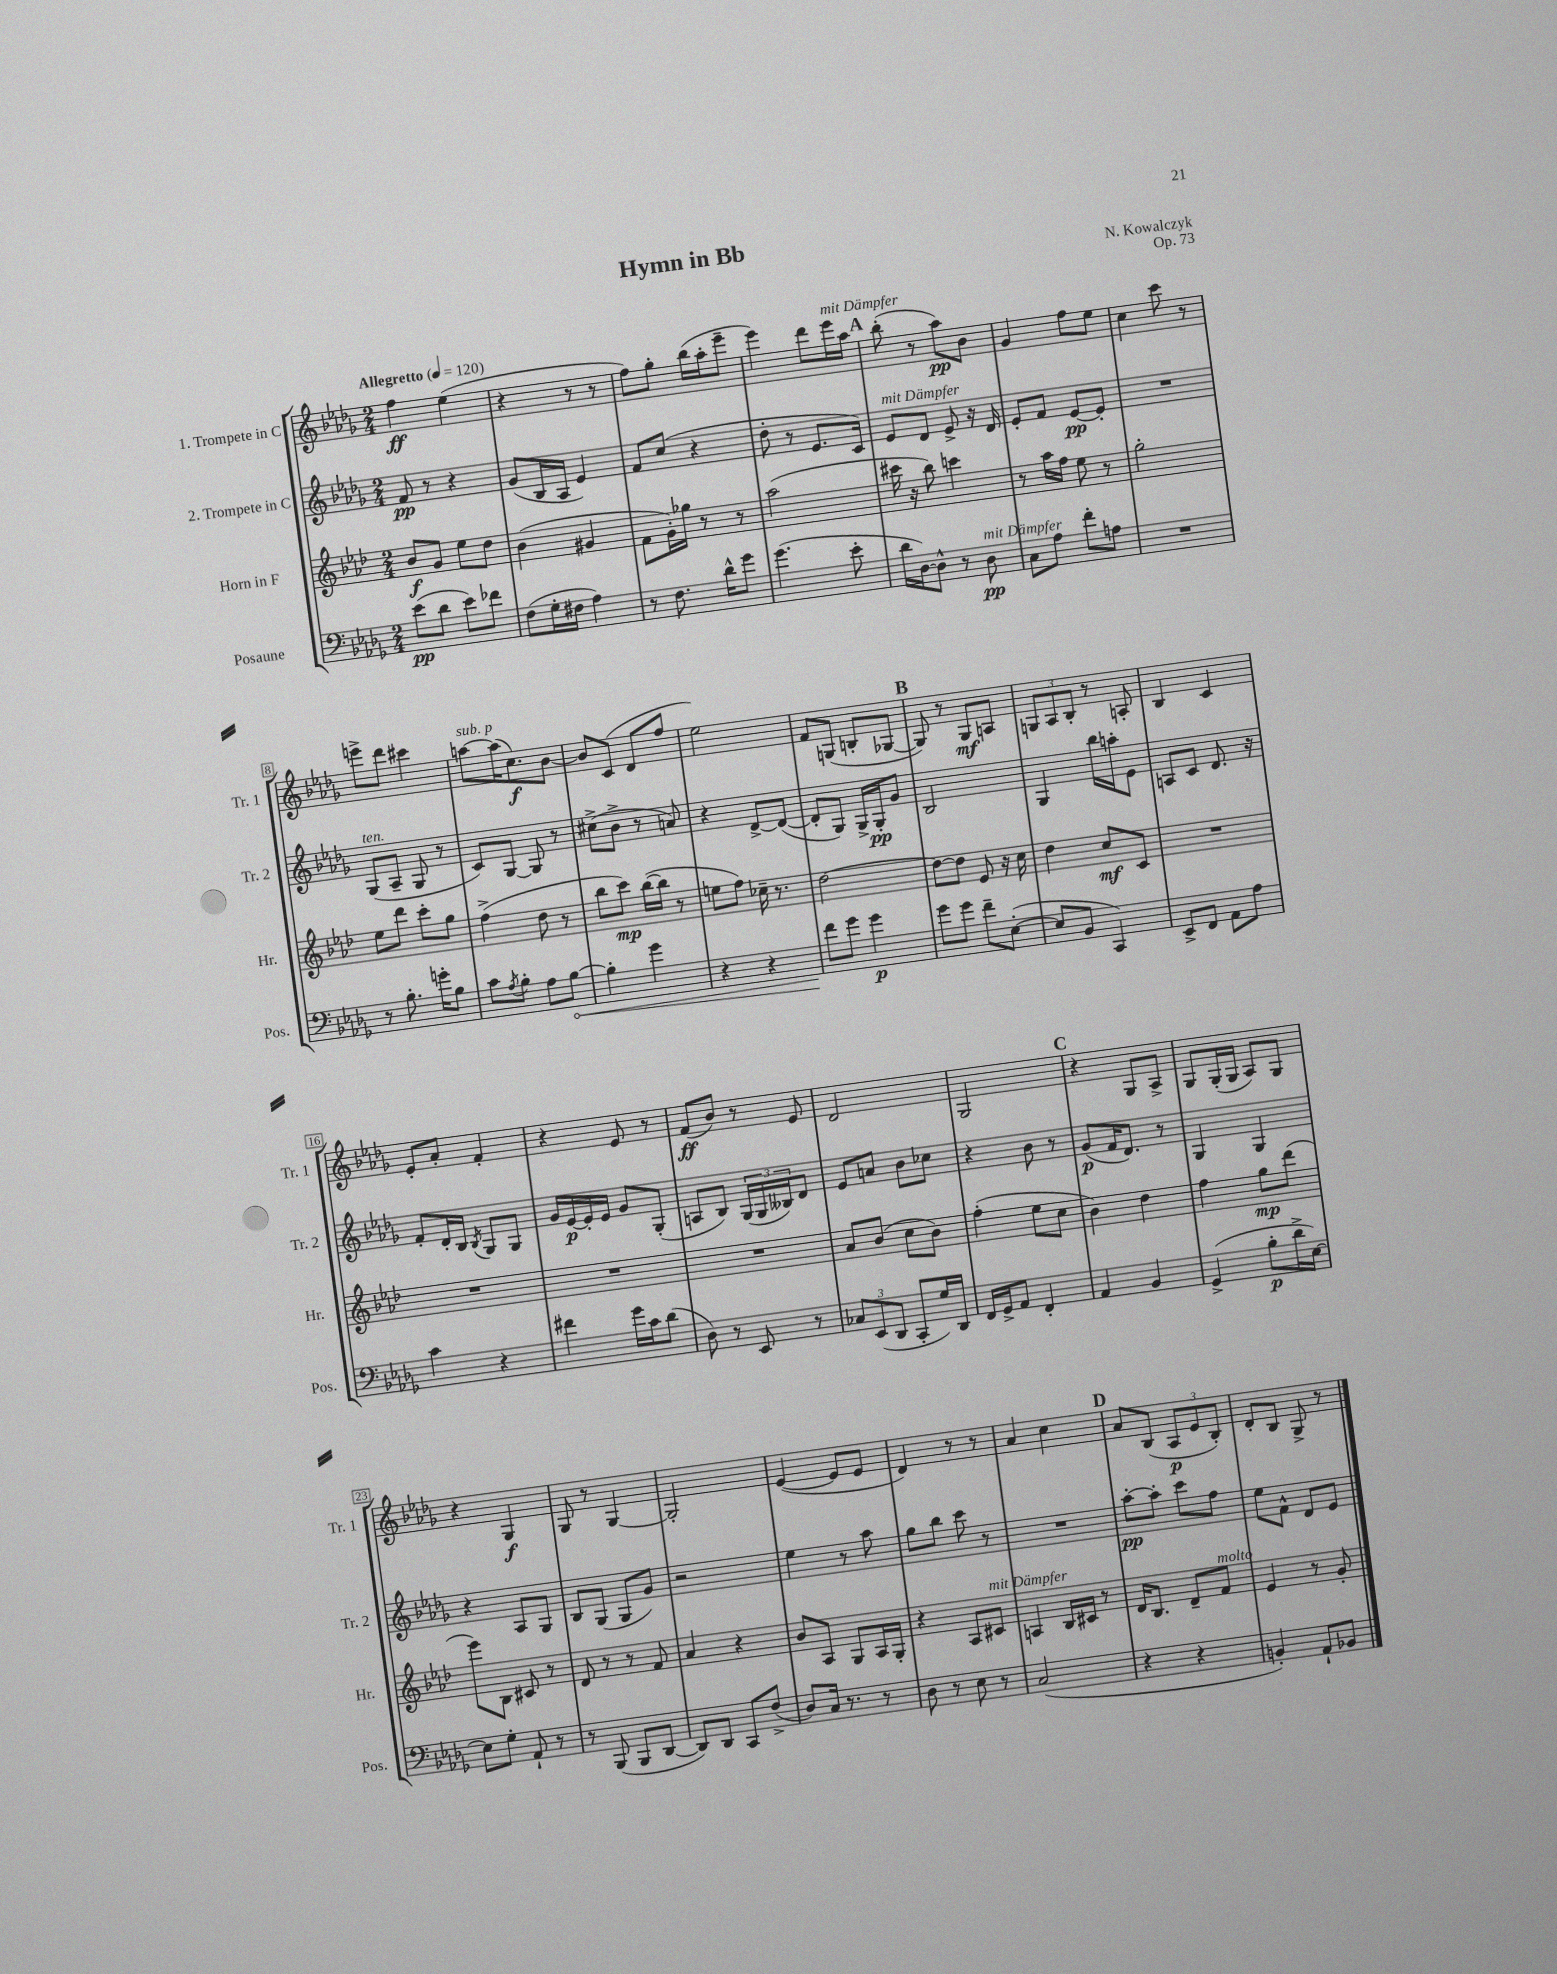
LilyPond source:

\header { title = "Hymn in Bb" composer = "N. Kowalczyk" opus = "Op. 73" }
<<
\new StaffGroup <<
\new Staff = "s0" \with { instrumentName = "1. Trompete in C" shortInstrumentName = "Tr. 1" } {
    \clef treble \key des \major \numericTimeSignature \time 2/4 \tempo "Allegretto" 4 = 120
    f''4\ff ees''4( |
    r4 r8 r8 |
    f''8) ges''8-. bes''16( aes''16-. ees'''8-- |
    ees'''4) des'''8 ees'''16^\markup { \italic "mit Dämpfer" } aes''16 |
    \mark \markup { \bold "A" } bes''8-.( r8 aes''8\pp) bes'8 |
    ges'4 f''8 ees''8 |
    c''4 c'''8 r8 |
    e'''8-> des'''8 cis'''4 |
    a''8~^\markup { \italic "sub. p" } a''16( c''8.\f) bes'8~ |
    bes'8 c'8( des'8 f''8 |
    ees''2) |
    f'8 g8( b8-. ges8~ |
    \mark \markup { \bold "B" } ges8) r8 ges8\mf a8 |
    \tuplet 3/2 { g8 aes8 bes8-. } r8 a8-. |
    bes4 c'4 |
    ees'8-. aes'8-. f'4-. |
    r4 ees'8 r8 |
    f'8\ff( bes'8) r8 ees'8 |
    des'2 |
    ges2 |
    \mark \markup { \bold "C" } r4 ges8 aes8-> |
    ges8 ges16-.( ges16 aes8) ges8 |
    r4 ges4\f |
    ges8 r8 ges4~ |
    ges2-. |
    ees'4~( ees'8 ees'8 |
    des'4) r8 r8 |
    aes'4 c''4 |
    \mark \markup { \bold "D" } aes'8 bes8( \tuplet 3/2 { aes8\p ees'8 bes8-.) } |
    des'8-. bes8 ges8-> r8 \bar "|." |
}
\new Staff = "s1" \with { instrumentName = "2. Trompete in C" shortInstrumentName = "Tr. 2" } {
    \clef treble \key des \major \numericTimeSignature \time 2/4
    f'8\pp r8 r4 |
    ges'8( bes16 aes16 ees'4) |
    f'8 c''8( r4 |
    des''8-. r8 ees'8. c'16) |
    \mark \markup { \bold "A" } ees'8^\markup { \italic "mit Dämpfer" } des'8 ees'8-> r16 des'16 |
    ees'8-. f'8 ees'8~\pp ees'8-. |
    R2 |
    ges8^\markup { \italic "ten." }( aes8-- ges8 r8 |
    c'8) ges8~ ges8 r8 |
    cis''8->( bes'8-> r8 a'8) |
    r4 des'8~-> des'8~( |
    des'8-. ges8) ges16-> ges16-.\pp ges'8 |
    \mark \markup { \bold "B" } bes2 |
    ges4 bes''16 a''16-. ees'8 |
    a8 c'8 des'8. r16 |
    f'8-. des'16-. bes16 \acciaccatura { bes8 } ges8 ges8 |
    ges'16 ees'16~\p ees'16-. ees'16 ges'8 ges8-.( |
    a8 bes8) \tuplet 3/2 { ges16( ges16 beses16) } des'8 |
    ees'8 a'8 bes'8 ces''8 |
    r4 bes'8 r8 |
    \mark \markup { \bold "C" } ges'8\p( f'16 des'8.) r8 |
    ges4 ges4 |
    r4 aes8 ges8 |
    bes8 ges8( ges8 ges'8) |
    r2 |
    ees''4 r8 aes''8 |
    ges''8 bes''8 c'''8 r8 |
    R2 |
    \mark \markup { \bold "D" } aes''8~-.\pp aes''8-. c'''8 f''8 |
    ees''8 f'8-^ des'8 ees'8 \bar "|." |
}
\new Staff = "s2" \with { instrumentName = "Horn in F" shortInstrumentName = "Hr." } {
    \clef treble \key aes \major \numericTimeSignature \time 2/4
    bes'8\f g'8 ees''8 des''8 |
    bes'4( gis'4 |
    f'8 g'16-.) ges''16 r8 r8 |
    aes''2( |
    \mark \markup { \bold "A" } cis'''16 r16 bes''8) c'''4 |
    r8 aes''16 f''16 ees''8 r8 |
    g''2-. |
    ees''8 des'''8 c'''8-. g''8 |
    f''4->( des''8 r8 |
    bes''8 c'''8\mp) bes''16~( bes''16 r8 |
    e''8 f''8) ces''16-- r8. |
    des''2~ |
    \mark \markup { \bold "B" } des''8~ des''8 ees'8 r16 c''16 |
    des''4 c''8\mf c'8 |
    R2 |
    R2 |
    R2 |
    R2 |
    aes'8 bes'8( c''8 bes'8) |
    f''4-.( ees''8 c''8 |
    \mark \markup { \bold "C" } bes'4) des''4 |
    f''4 g''8\mp des'''8( |
    ees'''8) bes8 cis'8 r8 |
    des'8 r8 r8 f'8 |
    aes'4 r4 |
    bes'8 aes8 g8 aes16 g16-. |
    r4 aes8 cis'8^\markup { \italic "mit Dämpfer" } |
    a4 bes16 cis'16 r8 |
    \mark \markup { \bold "D" } des'16 bes8. des'8-- f'8^\markup { \italic "molto" } |
    ees'4 r8 g'8-. \bar "|." |
}
\new Staff = "s3" \with { instrumentName = "Posaune" shortInstrumentName = "Pos." } {
    \clef bass \key des \major \numericTimeSignature \time 2/4
    ees'8\pp( des'8 ees'8) fes'8 |
    f8( ges16-. fis16 aes4) |
    r8 f8. des'16-^ ges'8 |
    ges'4.( ees'8-. |
    \mark \markup { \bold "A" } des'16 des16~) des8-^ r8 des8\pp^\markup { \italic "mit Dämpfer" } |
    c8 aes8 f'8-. a8 |
    R2 |
    r8 bes8.-. g'16-. bes8 |
    c'8 \acciaccatura { aes8 } bes8-. aes8 \once \override Hairpin.circled-tip = ##t bes8~\< |
    bes4-. ges'4 |
    r4 r4 |
    f'8\! ges'8 ges'4\p |
    \mark \markup { \bold "B" } ges'8 ges'8 f'8-- ees8~-.( |
    ees8 bes,8 c,4) |
    ees,8-> f,8 aes,8 aes8 |
    c'4 r4 |
    fis'4 ges'16 c'16 des'8( |
    des8) r8 ees,8 r8 |
    \tuplet 3/2 { ces8 ees,8( des,8 } c,8-. ges16) des,16 |
    f,16 ges,16-> aes,8 f,4-. |
    \mark \markup { \bold "C" } aes,4 bes,4 |
    ges,4->( bes8-.\p des'16-> ees16~) |
    ees8 ges8-. aes,8-! r8 |
    r8 bes,,8( bes,,8 des,8~ |
    des,8) des,8 c,8 f8->( |
    des8) c16 r8. r8 |
    des8 r8 ees8 r8 |
    c2( |
    \mark \markup { \bold "D" } r4 r4 |
    b,4-.) aes,8-! bes,8 \bar "|." |
}
>>
>>
\layout { \context { \Score \override BarNumber.stencil = #(make-stencil-boxer 0.1 0.3 ly:text-interface::print) } }
